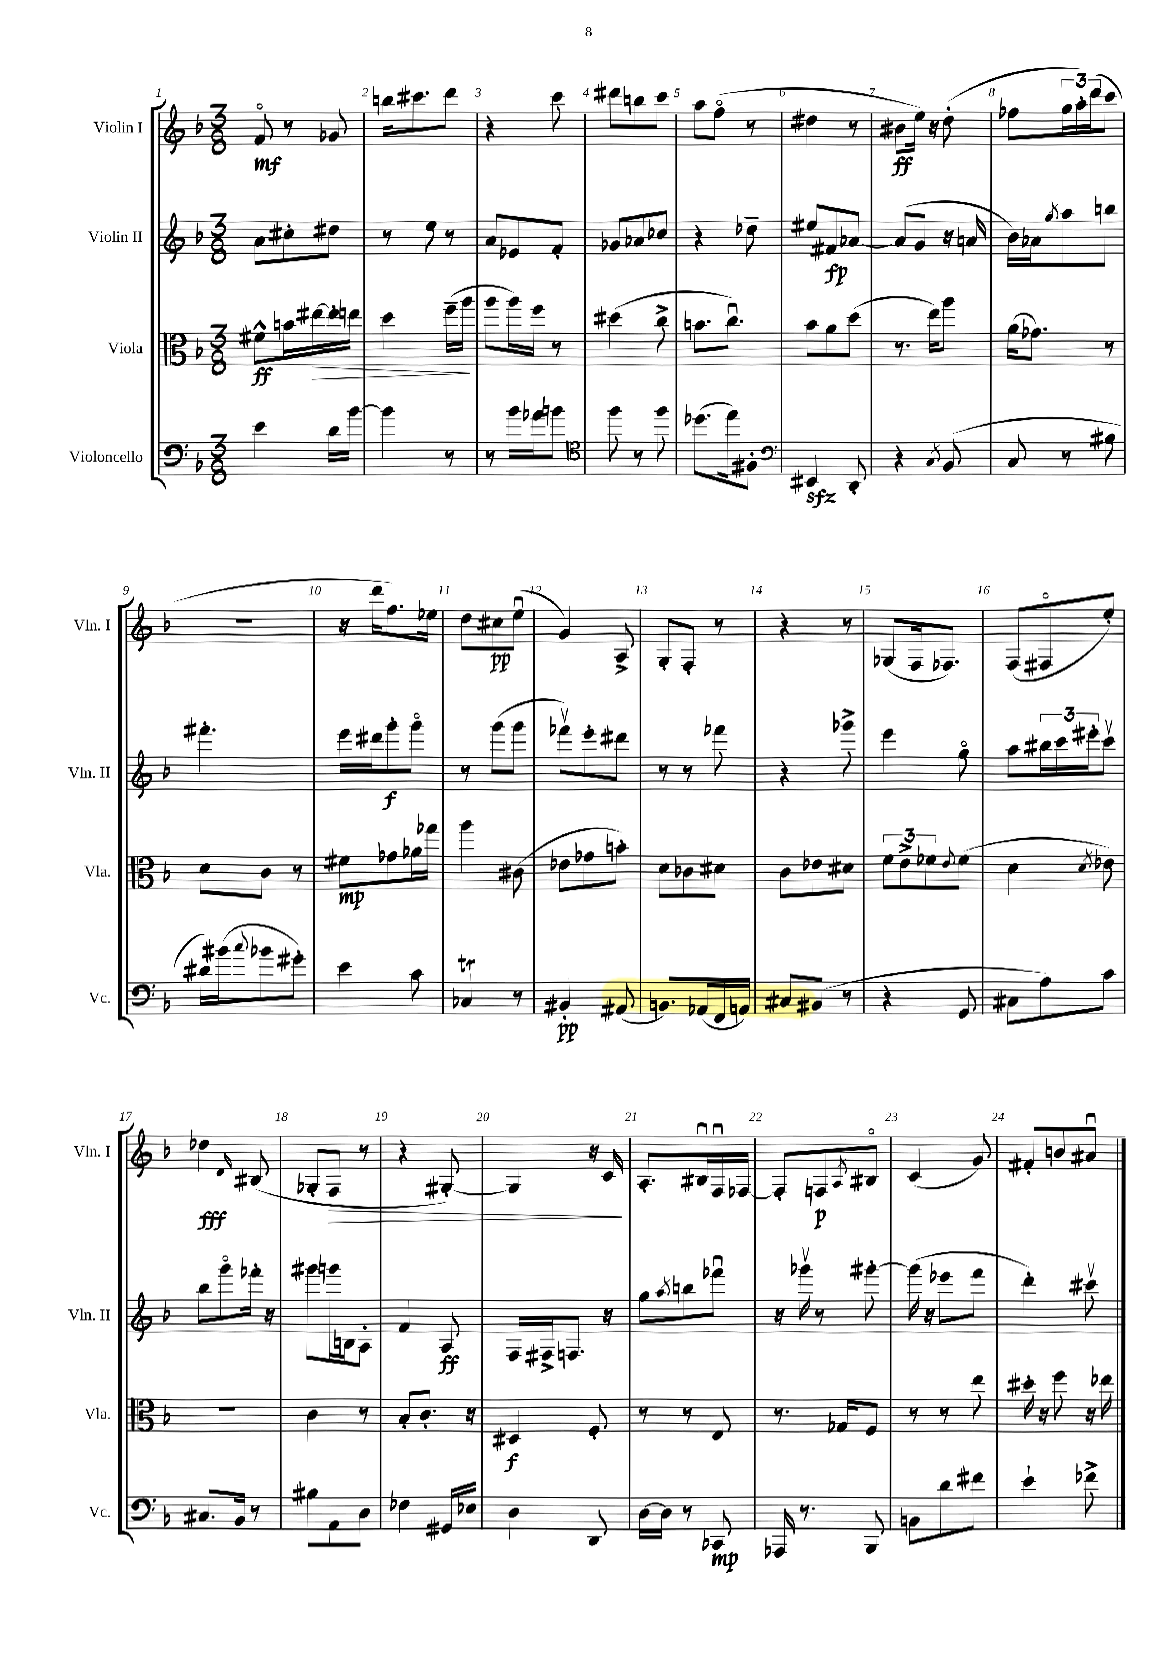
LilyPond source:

<<
\new StaffGroup <<
\new Staff = "s0" \with { instrumentName = "Violin I" shortInstrumentName = "Vln. I" } {
    \clef treble \key f \major \numericTimeSignature \time 3/8
    f'8\flageolet\mf r8 ges'8 |
    b''16 cis'''8. d'''8 |
    r4 c'''8 |
    dis'''8 b''8 c'''8 |
    a''8 f''8\flageolet( r8 |
    dis''4 r8 |
    bis'8\ff e''16) r16 d''8-.( |
    fes''8 \tuplet 3/2 { g''16 a''16-.) d'''16( } c'''8 |
    R4. |
    r16 d'''16 f''8.) ees''16 |
    d''8 cis''8\pp e''8\downbow( |
    g'4) a8-> |
    g8-. f8-. r8 |
    r4 r8 |
    ges8( f16 fes8.) |
    f8( fis8\flageolet e''8-.) |
    des''4\fff \grace { d'16 } bis8( |
    ges8-. f8\> r8 |
    r4 gis8~-.) |
    gis4 r16 c'16\! |
    a8.-. bis16\downbow f16\downbow fes16~ |
    fes8-. f8\p \acciaccatura { a8 } bis8\flageolet |
    c'4( g'8) |
    fis'8-. b'8 ais'8\downbow \bar "|." |
}
\new Staff = "s1" \with { instrumentName = "Violin II" shortInstrumentName = "Vln. II" } {
    \clef treble \key f \major \numericTimeSignature \time 3/8
    a'8 cis''8-. dis''8 |
    r8 e''8 r8 |
    a'8 ees'8 f'8-. |
    ges'8 aes'8 ces''8 |
    r4 des''8-- |
    eis''8 fis'8\fp aes'8~ |
    aes'8( g'8 r16 a'16 |
    bes'16) aes'16 \acciaccatura { g''8 } a''8 b''8 |
    fis'''4.-. |
    e'''16 dis'''16 g'''8-.\f g'''8\flageolet |
    r8 g'''8( g'''8 |
    fes'''8\upbow) e'''8-. dis'''8 |
    r8 r8 fes'''8 |
    r4 ges'''8-> |
    e'''4 g''8\flageolet |
    a''8 \tuplet 3/2 { bis''16 c'''16 eis'''16-. } c'''8\upbow |
    bes''8 g'''8\flageolet fes'''16-. r16 |
    gis'''8 g'''16 b16 a8-. |
    f'4 a8\ff |
    f16 fis16-> f8. r16 |
    g''8 \acciaccatura { a''8 } b''8 fes'''8\downbow |
    r16 ges'''16\upbow r8 gis'''8~-. |
    gis'''16( r16 ees'''8 f'''8 |
    d'''4-.) cis'''8\upbow \bar "|." |
}
\new Staff = "s2" \with { instrumentName = "Viola" shortInstrumentName = "Vla." } {
    \clef alto \key f \major \numericTimeSignature \time 3/8
    fis'8-^\ff b'16 eis''16~\> eis''16-. e''16 |
    d''4 f''16--( a''16\! |
    a''8 a''16) f''16 r8 |
    dis''4( c''8-> |
    b'8. c''8.\downbow) |
    bes'8 a'8 d''8( |
    r8. e''16) a''8 |
    a'16( ges'8.) r8 |
    d'8 c'8 r8 |
    fis'8\mp ges'8 aes'16 ges''16 |
    a''4 cis'8( |
    ees'8 ges'8 b'8-.) |
    d'8 ces'8 dis'8 |
    c'8 ees'8 dis'8 |
    \tuplet 3/2 { f'8 e'8-> fes'8 } \appoggiatura { e'8 } fes'8( |
    d'4 \acciaccatura { d'8 } ees'8) |
    R4. |
    c'4 r8 |
    bes8-. c'8.-. r16 |
    dis4\f f8-. |
    r8 r8 e8 |
    r8. ges16 f8 |
    r8 r8 e''8 |
    dis''16-. r16 f''8 r16 ees''16 \bar "|." |
}
\new Staff = "s3" \with { instrumentName = "Violoncello" shortInstrumentName = "Vc." } {
    \clef bass \key f \major \numericTimeSignature \time 3/8
    e'4 d'16 bes'16~ |
    bes'4 r8 |
    r8 bes'16 aes'16 b'8 |
    \clef tenor f''8 r8 f''8 |
    des''8.( e''16) fis8-. |
    \clef bass eis,4\sfz d,8-. |
    r4 \acciaccatura { c8 } bes,8( |
    c8 r8 bis8 |
    dis'16) bis'16( \appoggiatura { c''8 } bes'8 gis'8-.) |
    e'4 c'8 |
    ces4\trill r8 |
    bis,4-.\pp ais,8( |
    b,8.) aes,16( f,16 a,16) |
    cis8 bis,8( r8 |
    r4 g,8 |
    cis8 a8) c'8 |
    cis8. bes,16 r8 |
    bis8 a,8 d8 |
    fes4 gis,16 ees16 |
    d4 d,8 |
    d16~ d16 r8 ces,8\mp |
    aes,,16 r8. bes,,8 |
    b,8 d'8 fis'8 |
    e'4-! fes'8-> \bar "|." |
}
>>
>>
\layout { \context { \Score \override BarNumber.break-visibility = ##(#f #t #t) barNumberVisibility = #all-bar-numbers-visible } }
